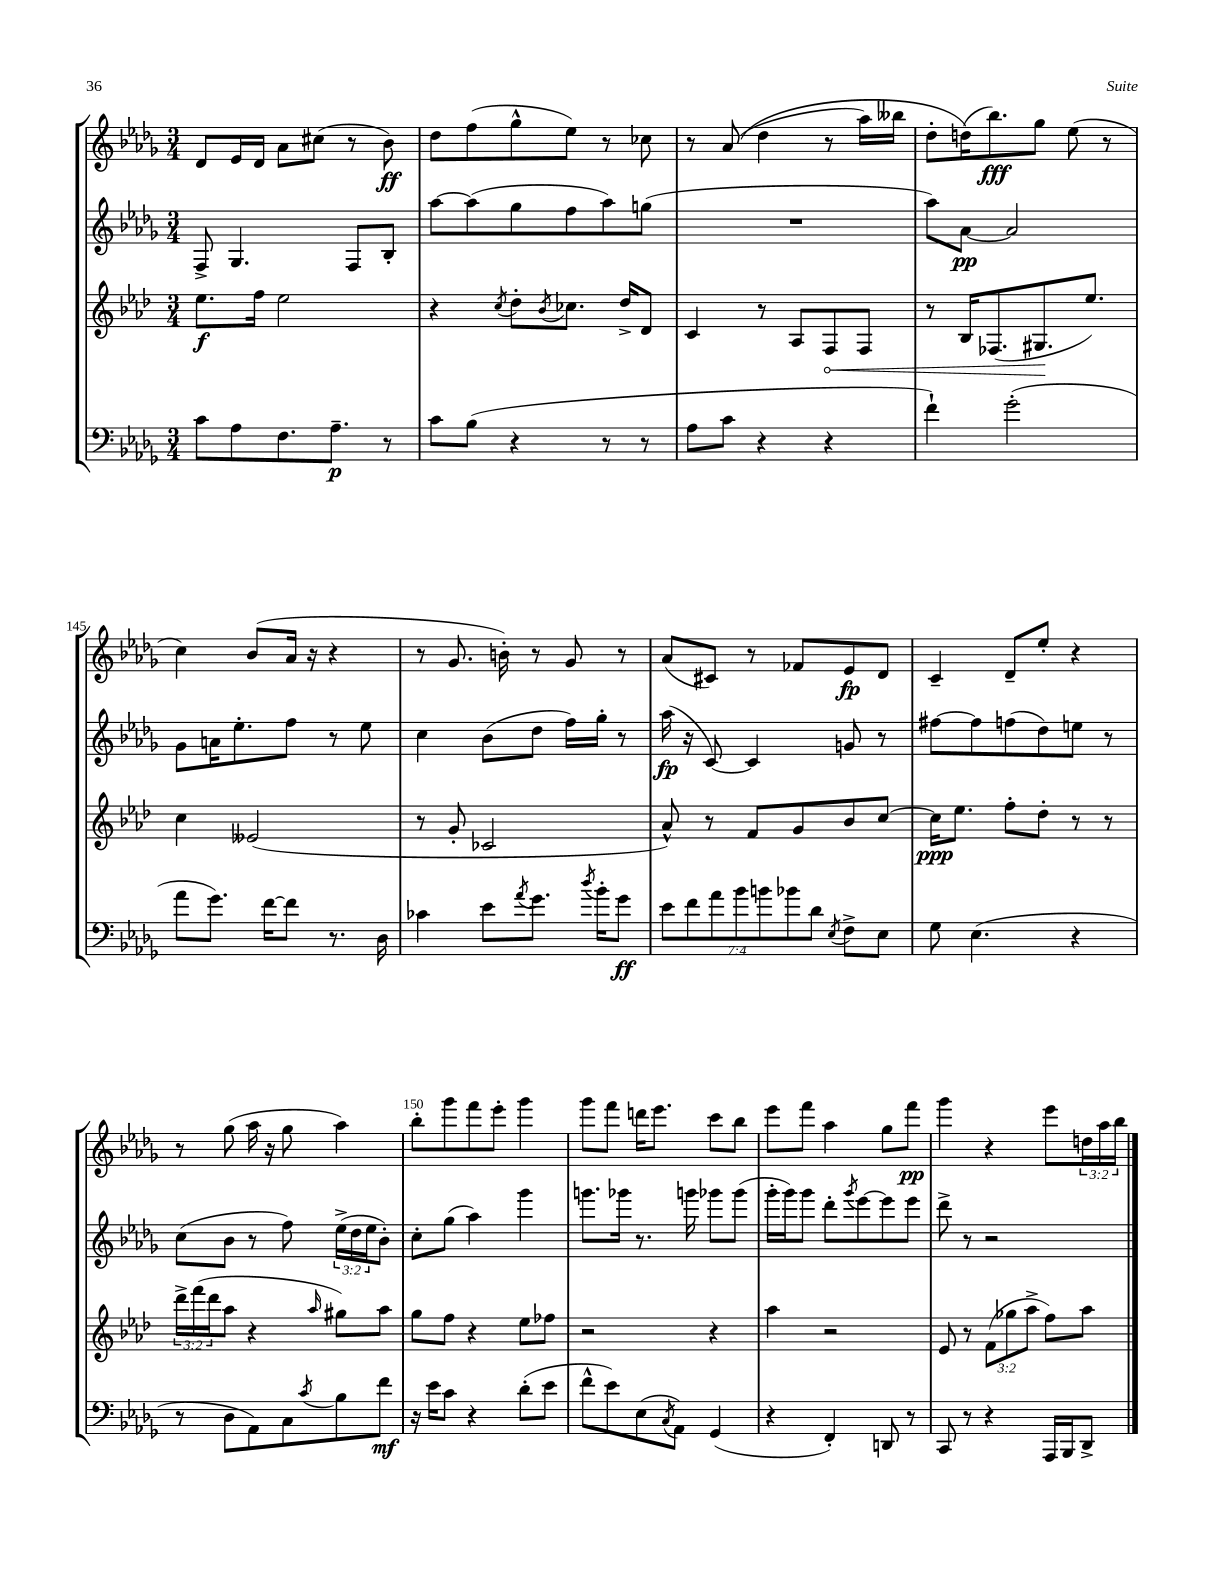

**kern	**kern	**kern	**kern
*staff4	*staff3	*staff2	*staff1
*clefF4	*clefG2	*clefG2	*clefG2
*k[b-e-a-d-g-]	*k[b-e-a-d-]	*k[b-e-a-d-g-]	*k[b-e-a-d-g-]
*M3/4	*M3/4	*M3/4	*M3/4
8c	8.ee-	8F^	8d-
8A-	.	4.G-	16e-
.	16ff	.	16d-
8.F	2ee-	.	8a-
.	.	.	(8cc#
8.A-~	.	.	.
.	.	8F	8r
8r	.	8B-'	8b-)
=	=	=	=
8c	4r	[8aa-	8dd-
(8B-	.	(8aa-]	(8ff
.	8qcc	.	.
4r	8dd-'	8gg-	8gg-^^
.	8qb-	.	.
.	8.cc-	8ff	8ee-)
8r	.	8aa-)	8r
.	16dd-^	.	.
8r	8d-	(8gg	8cc-
=	=	=	=
8A-	4c	2.r	8r
8c	.	.	&((8a-
4r	8r	.	4dd-
.	8A-	.	.
4r	8F	.	8r
.	8F	.	16aa-)
.	.	.	16bb--
=	=	=	=
4f`)	8r	8aa-)	8dd-'
.	16B-	[8a-	(16dd&)
.	(8.F-	.	8.bb-)
(2g-'	.	2a-]	.
.	8.G#	.	8gg-
.	.	.	(8ee-
.	8.ee-)	.	.
.	.	.	8r
=	=	=	=
8a-	4cc	8g-	4cc)
8.g-)	.	16a	.
.	.	8.ee-'	.
.	(2e--	.	(8b-
[16f	.	.	.
8f]	.	8ff	16a-
.	.	.	16r
8.r	.	8r	4r
.	.	8ee-	.
16D-	.	.	.
=	=	=	=
4c-	8r	4cc	8r
.	8g'	.	8.g-
8e-	2c-	(8b-	.
.	.	.	16b')
8qa-	.	.	.
8.g-	.	8dd-	8r
.	.	16ff)	8g-
8qdd-	.	.	.
16b-'	.	16gg-'	.
8g-	.	8r	8r
=	=	=	=
14e-	8a-^^)	(16aa-	(8a-
.	.	16r	.
14f	.	.	.
.	8r	[8c)	8c#)
14a-	.	.	.
14b-	.	.	.
.	8f	4c]	8r
14b	.	.	.
14b-	.	.	.
.	8g	.	8f-
14d-	.	.	.
8qE-	.	.	.
8F^	8b-	8g	8e-
8E-	[8cc	8r	8d-
=	=	=	=
8G-	16cc]	[8ff#	4c~
.	8.ee-	.	.
(4.E-	.	8ff#]	.
.	8ff'	(8ff	8d-~
.	8dd-'	8dd-)	8ee-'
4r	8r	8ee	4r
.	8r	8r	.
=	=	=	=
8r	24ddd-^	(8cc	8r
.	(24fff	.	.
.	24ddd-	.	.
8D-	8aa-	8b-	(8gg-
8AA-)	4r	8r	16aa-
.	.	.	16r
8C	.	8ff)	8gg-
8qc	16qqaa-	.	.
8B-	8gg#)	(24ee-^	4aa-)
.	.	24dd-	.
.	.	24ee-	.
8f	8aa-	8b-')	.
=	=	=	=
16r	8gg	8cc'	8bb-'
16e-	.	.	.
8c	8ff	(8gg-	8ggg-
4r	4r	4aa-)	8fff
.	.	.	8eee-'
(8d-'	8ee-	4ggg-	4ggg-
8e-	8ff-	.	.
=	=	=	=
8f^^	2r	8.ggg	8ggg-
8e-)	.	.	8fff
.	.	16ggg-	.
(8E-	.	8.r	16ddd
.	.	.	8.eee-
8qC	.	.	.
8AA-)	.	.	.
.	.	16ggg	.
(4GG-	4r	8ggg-	8ccc
.	.	(8ggg-	8bb-
=	=	=	=
4r	4aa-	16ggg-'	8eee-
.	.	16ggg-)	.
.	.	8ggg-	8fff
4FF')	2r	8ddd-'	4aa-
.	.	8qggg-	.
.	.	[8eee-	.
8DD	.	8eee-]	8gg-
8r	.	8eee-	8fff
=	=	=	=
8CC	8e-	8ddd-^	4ggg-
8r	8r	8r	.
4r	(12f	2r	4r
.	12gg-	.	.
.	12aa-^	.	.
16AAA-	8ff)	.	8eee-
16BBB-	.	.	.
8DD-^	8aa-	.	24dd
.	.	.	24aa-
.	.	.	24bb-
==	==	==	==
*-	*-	*-	*-
